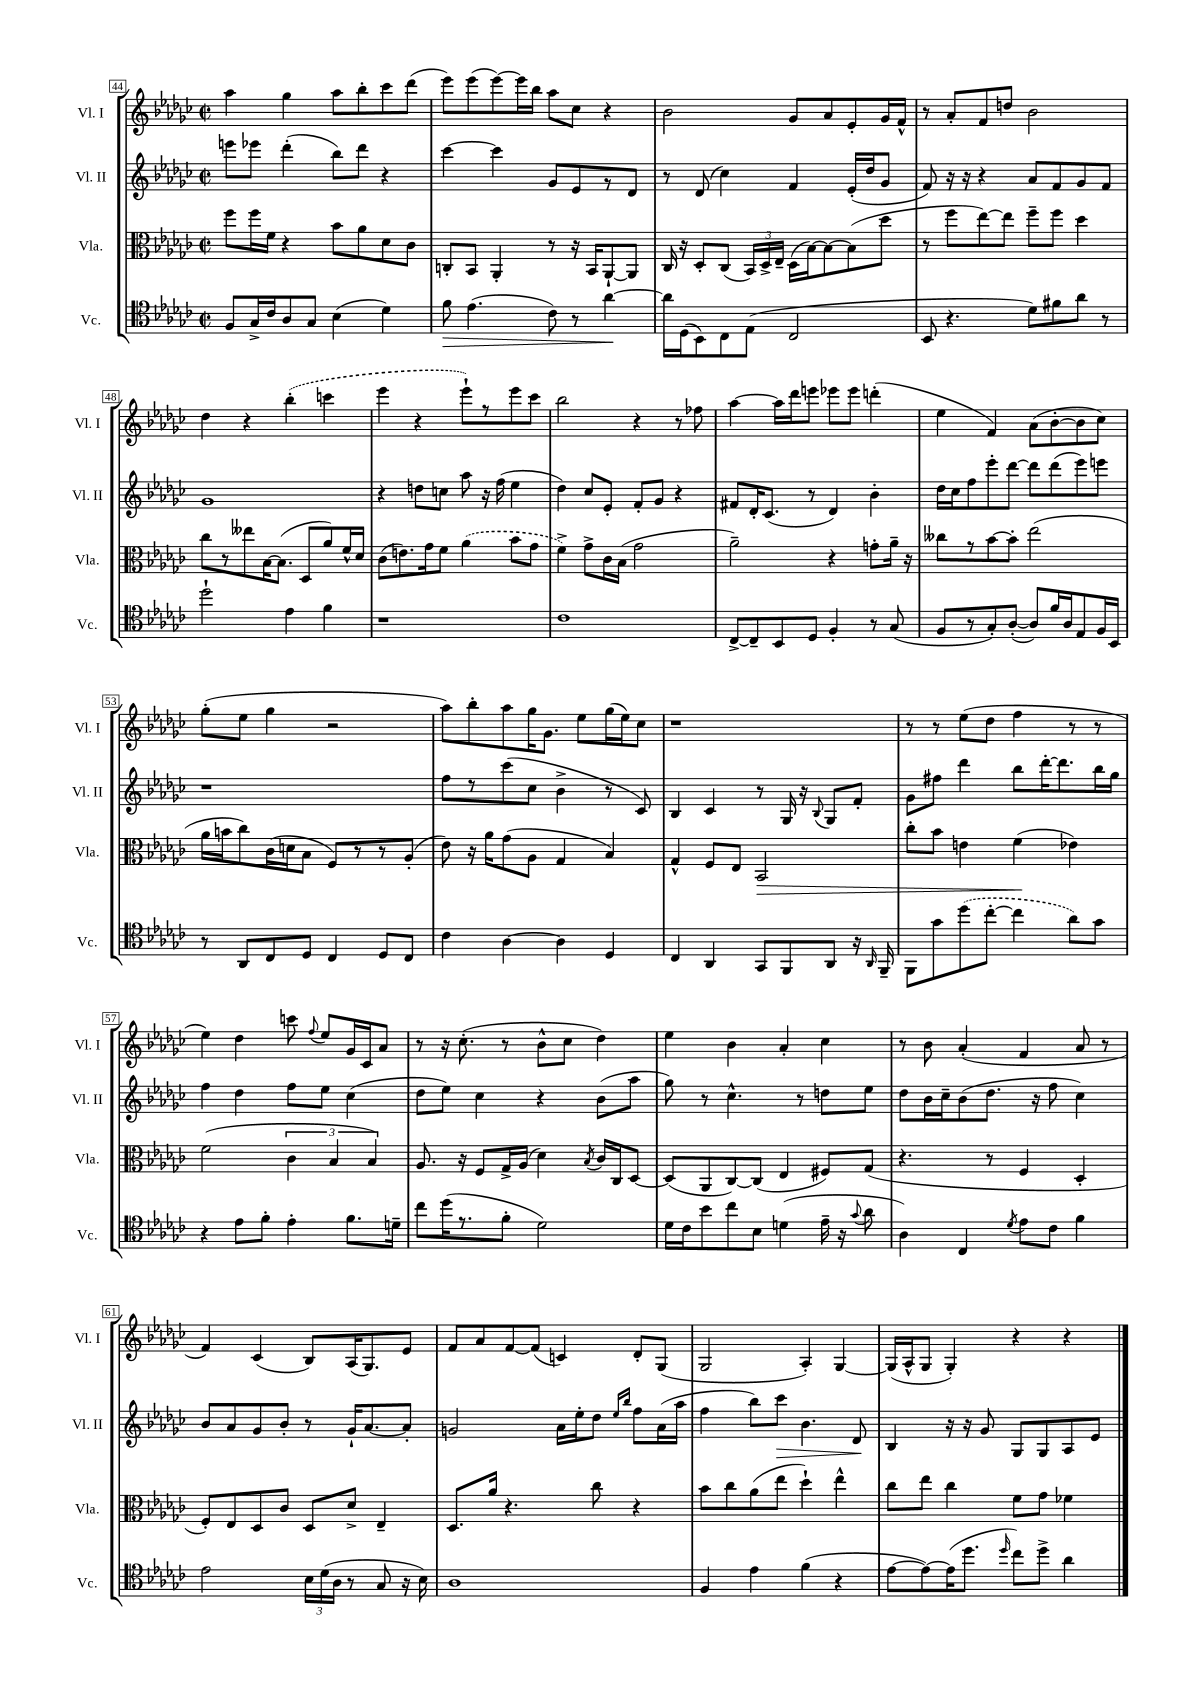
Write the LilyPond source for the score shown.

<<
\new StaffGroup <<
\new Staff = "s0" \with { instrumentName = "Vl. I" shortInstrumentName = "Vl. I" } {
    \clef treble \key ges \major \defaultTimeSignature \time 2/2
    \autoBeamOff aes''4 ges''4 aes''8[ bes''8-. ces'''8 des'''8]( |
    ees'''8[) ees'''8( ees'''8~) ees'''16 bes''16] aes''8[ ces''8] r4 |
    bes'2 ges'8[ aes'8 ees'8-. ges'16 f'16]-^ |
    r8 aes'8[-. f'8 d''8] bes'2 |
    des''4 r4 \once \slurDashed bes''4-.( c'''4 |
    ees'''4 r4 ees'''8[-!) r8 ees'''8 ces'''8] |
    bes''2 r4 r8 fes''8 |
    aes''4~ aes''16[ des'''16 e'''8] ees'''8[ ees'''8] d'''4-.( |
    ees''4 f'4) aes'8[( bes'8~-. bes'8 ces''8]) |
    ges''8[-.( ees''8] ges''4 r2 |
    aes''8[) bes''8-. aes''8 ges''16 ges'8.] ees''8[ ges''16( ees''16) ces''8] |
    r1 |
    r8 r8 ees''8[( des''8] f''4 r8 r8 |
    ees''4) des''4 c'''8 \appoggiatura { f''8 } ees''8[ ges'16 ces'16 aes'8] |
    r8 r16 ces''8.-.( r8 bes'8[-^ ces''8] des''4) |
    ees''4 bes'4 aes'4-. ces''4 |
    r8 bes'8 aes'4-.( f'4 aes'8 r8 |
    f'4) ces'4( bes8[) aes16( ges8.) ees'8] |
    f'8[ aes'8 f'8~ f'8]( c'4) des'8[-. ges8]( |
    ges2 aes4-.) ges4~ |
    ges16[( aes16-^ ges8] ges4-.) r4 r4 \bar "|." |
}
\new Staff = "s1" \with { instrumentName = "Vl. II" shortInstrumentName = "Vl. II" } {
    \clef treble \key ges \major \defaultTimeSignature \time 2/2
    \autoBeamOff e'''8[ ees'''8] des'''4-.( bes''8[) des'''8] r4 |
    ces'''4~ ces'''4 ges'8[ ees'8 r8 des'8] |
    r8 des'8( ces''4) f'4 ees'16[-.( des''16 ges'8] |
    f'8) r16 r16 r4 aes'8[ f'8 ges'8 f'8] |
    ges'1 |
    r4 d''8[ c''8] aes''8 r16 f''16( ees''4 |
    des''4) ces''8[ ees'8]-. f'8[-. ges'8] r4 |
    fis'8[ des'16-. ces'8.]( r8 des'4) bes'4-. |
    des''16[ ces''16 f''8 ees'''8-. des'''8]~ des'''8[ des'''8( ees'''8) e'''8] |
    r1 |
    f''8[ r8 ces'''8( ces''8] bes'4-> r8 ces'8) |
    bes4 ces'4 r8 ges16 r16 \appoggiatura { bes8 } ges8[ f'8]-. |
    ges'8[ fis''8] des'''4 bes''8[ des'''16~-. des'''8. bes''16 ges''16] |
    f''4 des''4 f''8[ ees''8] ces''4( |
    des''8[ ees''8]) ces''4 r4 bes'8[( aes''8] |
    ges''8) r8 ces''4.-^ r8 d''8[ ees''8] |
    des''8[ bes'16 ces''16-- bes'8( des''8.] r16 f''8 ces''4) |
    bes'8[ aes'8 ges'8 bes'8]-. r8 ges'16[-! aes'8.~ aes'8]-. |
    g'2 aes'16[ ees''16-. des''8] \grace { ees''16[ bes''16] } f''8[ aes'16( aes''16] |
    f''4 bes''8[) ces'''8]\> bes'4. des'8\! |
    bes4 r16 r16 ges'8 ges8[ ges8 aes8 ees'8] \bar "|." |
}
\new Staff = "s2" \with { instrumentName = "Vla." shortInstrumentName = "Vla." } {
    \clef alto \key ges \major \defaultTimeSignature \time 2/2
    \autoBeamOff f''8[ f''16 f'16] r4 bes'8[ aes'8 des'8 ces'8] |
    c8[-. bes,8] aes,4-. r8 r16 bes,16[ aes,8~-! aes,8] |
    ces16 r16 des8[-. ces8]( \tuplet 3/2 { bes,16[) des16-> ees16]-- } des16[( bes16~) bes8~ bes8( des''8] |
    r8 f''8[ ees''8~) ees''8] f''8[-- f''8] des''4 |
    ces''8[ r8 eeses''8 bes16~ bes8.]( des8[ aes'8) f'16-^ des'16] |
    ces'8[( e'8.) ges'16 f'8] \once \slurDashed aes'4( bes'8[ ges'8] |
    f'4->) ges'8[-> ces'16 bes16]( ges'2 |
    aes'2--) r4 g'8[-. aes'16]-- r16 |
    ceses''8[ r8 bes'8~ bes'8]-. ees''2( |
    aes'16[ b'16 ces''8) ces'16( d'16 bes8] f8[) r8 r8 aes8]-.( |
    ees'8) r16 aes'16[ ges'8( aes8] ges4 bes4) |
    ges4-^ f8[ ees8] bes,2\> |
    ces''8[-. bes'8] e'4 f'4\!( ees'4) |
    f'2( \tuplet 3/2 { ces'4 bes4 bes4) } |
    aes8. r16 f8[ ges16-> aes16]( des'4) \acciaccatura { bes8 } ces'16[ ces16 des8]~ |
    des8[( aes,8 ces8~) ces8]( ees4 fis8[) ges8]( |
    r4. r8 f4 des4-. |
    f8[-.) ees8 des8 ces'8] des8[ des'8]-> ees4-- |
    des8.[ aes'16] r4. ces''8 r4 |
    bes'8[ ces''8 aes'8( ees''8] des''4-!) ees''4-^ |
    ces''8[ ees''8] ces''4 f'8[ ges'8] fes'4 \bar "|." |
}
\new Staff = "s3" \with { instrumentName = "Vc." shortInstrumentName = "Vc." } {
    \clef tenor \key ges \major \defaultTimeSignature \time 2/2
    \autoBeamOff f8[ ges16-> ces'16 aes8 ges8] bes4( des'4) |
    f'8\> ees'4.( ces'8) r8 aes'4~\! |
    aes'16[ des16( bes,8) ces8 ees8]( ces2 |
    bes,8 r4. des'8[) fis'8 aes'8] r8 |
    des''2-! ees'4 f'4 |
    r1 |
    ces'1 |
    ces8[~-> ces8-- bes,8 des8] f4-. r8 ges8( |
    f8[ r8 ges8-.) aes8]~-.( aes8[) f'16 aes16 ees8 f16 bes,16] |
    r8 aes,8[ ces8 des8] ces4 des8[ ces8] |
    ces'4 aes4~ aes4 des4 |
    ces4 aes,4 ges,8[ f,8 aes,8] r16 \grace { aes,16 } f,16-- |
    f,8[ ges'8 \once \slurDashed des''8( ces''8]~-. ces''4 aes'8[) ges'8] |
    r4 ees'8[ f'8]-. ees'4-. f'8.[ d'16]-- |
    ces''8[ des''16( r8. f'8]-. des'2) |
    des'16[ ces'16 bes'8 ces''8 bes8] d'4( ees'16-- r16 \appoggiatura { ges'8 } aes'8 |
    aes4) ces4 \acciaccatura { des'8 } ees'8[ ces'8] f'4 |
    ees'2 \tuplet 3/2 { bes16[ des'16( aes16] } r8 ges8 r16 bes16) |
    aes1 |
    f4 ees'4 f'4( r4 |
    ees'8[~ ees'8~) ees'16( des''8.] \grace { des''16 } ces''8[) des''8]-> aes'4 \bar "|." |
}
>>
>>
\layout { \context { \Score currentBarNumber = #44 \override BarNumber.stencil = #(make-stencil-boxer 0.1 0.3 ly:text-interface::print) } }
